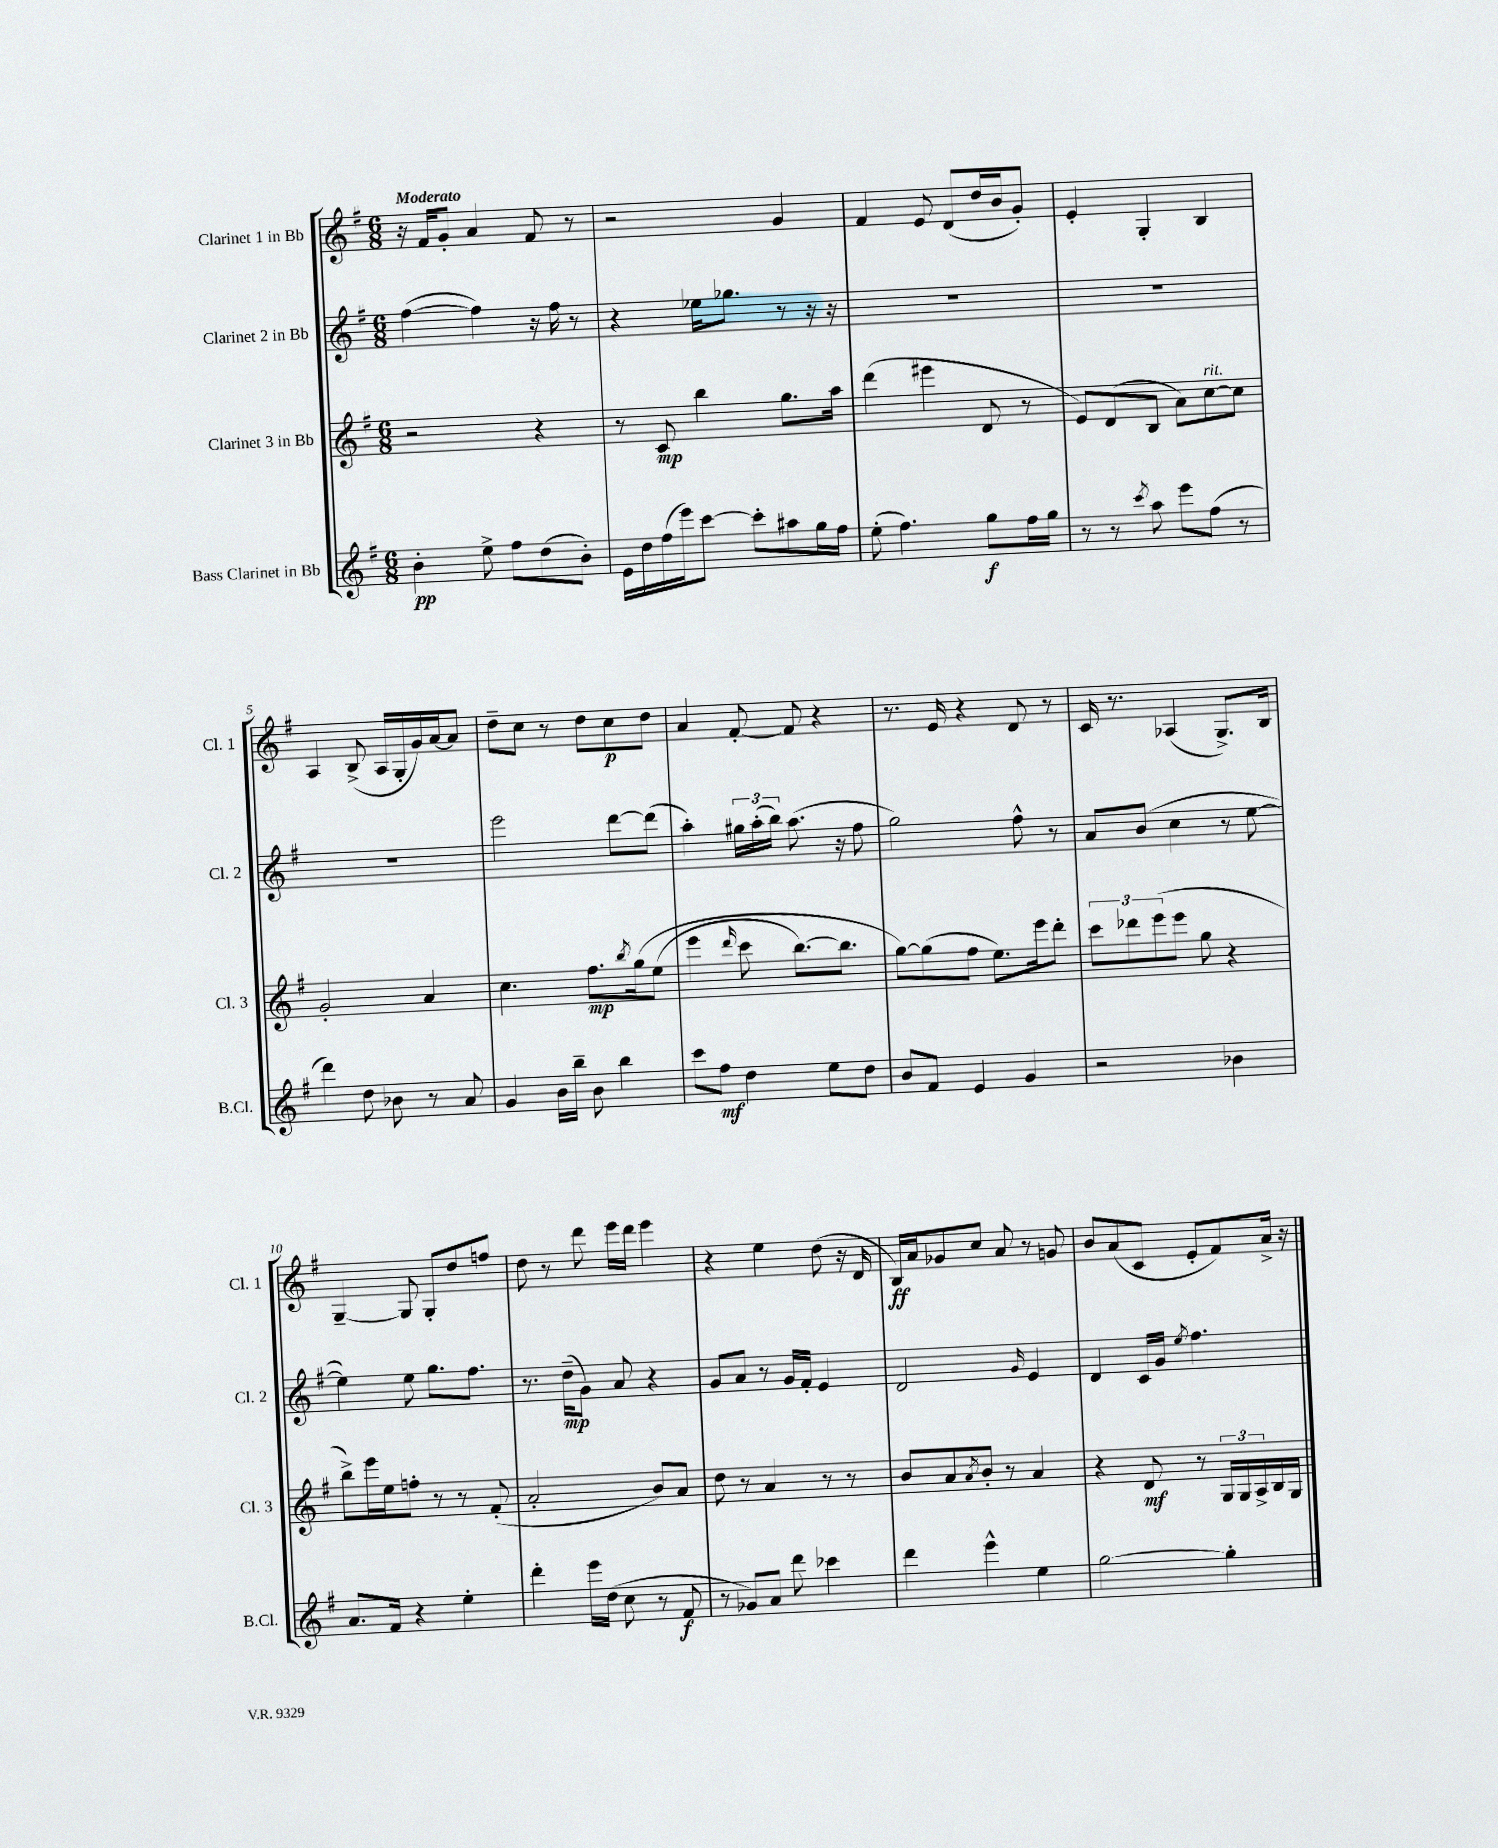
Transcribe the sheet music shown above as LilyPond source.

<<
\new StaffGroup <<
\new Staff = "s0" \with { instrumentName = "Clarinet 1 in Bb" shortInstrumentName = "Cl. 1" } {
    \clef treble \key g \major \numericTimeSignature \time 6/8 \tempo "Moderato"
    r16 fis'16 g'8-. a'4 fis'8 r8 |
    r2 g'4 |
    fis'4 e'8 d'8( d''16 b'16 g'8-.) |
    e'4-. g4-. b4 |
    a4 b8->( a16 g16-. g'16) a'16~ a'8 |
    d''8-- c''8 r8 d''8 c''8\p d''8 |
    a'4 fis'8~-. fis'8 r4 |
    r8. e'16 r4 d'8 r8 |
    c'16 r8. aes4( g8.->) b16 |
    g4~-- g8 g8-. d''8 f''8 |
    d''8 r8 d'''8 e'''16 d'''16 e'''4 |
    r4 e''4 d''8( r16 d'16 |
    b16\ff) a'16 ges'8 c''8 a'8 r8 g'8 |
    b'8 a'8( c'8 e'8-. fis'8) a'16-> r16 \bar "|." |
}
\new Staff = "s1" \with { instrumentName = "Clarinet 2 in Bb" shortInstrumentName = "Cl. 2" } {
    \clef treble \key g \major \numericTimeSignature \time 6/8
    fis''4~( fis''4) r16 fis''16 r8 |
    r4 ees''16 ges''8. r8 r16 r16 |
    R2. |
    R2. |
    R2. |
    e'''2 d'''8~ d'''8( |
    a''4-.) \tuplet 3/2 { gis''16 a''16-.( b''16) } a''8.( r16 fis''8 |
    g''2) fis''8-^ r8 |
    a'8 b'8( c''4 r8 e''8~ |
    e''4) e''8 g''8. fis''8. |
    r8. d''16--\mp( g'8) a'8 r4 |
    g'8 a'8 r8 g'16 fis'16-. e'4 |
    d'2 \grace { g'16 } e'4 |
    d'4 c'16 g'16 \acciaccatura { e''8 } fis''4. \bar "|." |
}
\new Staff = "s2" \with { instrumentName = "Clarinet 3 in Bb" shortInstrumentName = "Cl. 3" } {
    \clef treble \key g \major \numericTimeSignature \time 6/8
    r2 r4 |
    r8 c'8\mp b''4 g''8. a''16 |
    d'''4( eis'''4 d'8 r8 |
    e'8) d'8( b8 a'8) c''8~^\markup { \italic "rit." } c''8 |
    g'2-. a'4 |
    c''4. fis''8.\mp \acciaccatura { b''8 } g''16\( e''8( |
    e'''4 \grace { d'''16 } c'''8 b''8.~) b''8. |
    g''8~\) g''8( fis''8 e''8.) e'''16 d'''8-. |
    \tuplet 3/2 { c'''8 des'''8 e'''8( } e'''8 g''8 r4 |
    b''8->) e'''16 e''16 f''8-. r8 r8 fis'8-.( |
    a'2-. b'8) a'8 |
    d''8 r8 a'4 r8 r8 |
    b'8 a'8 \acciaccatura { a'8 } b'8-. r8 a'4 |
    r4 d'8\mf r8 \tuplet 3/2 { g16 g16 a16-> } b16 g16 \bar "|." |
}
\new Staff = "s3" \with { instrumentName = "Bass Clarinet in Bb" shortInstrumentName = "B.Cl." } {
    \clef treble \key g \major \numericTimeSignature \time 6/8
    b'4-.\pp e''8-> fis''8 d''8( b'8-.) |
    e'16 d''16 fis''16( e'''16) c'''8~ c'''8-. ais''8 g''16 fis''16 |
    e''8-.( fis''4.) g''8\f fis''16 g''16 |
    r8 r8 \acciaccatura { c'''8 } a''8 e'''8 fis''8( r8 |
    d'''4) d''8 bes'8 r8 a'8 |
    g'4 b'16 b''16-- b'8 b''4 |
    c'''8 fis''8\mf d''4 e''8 d''8 |
    b'8 fis'8 e'4 g'4 |
    r2 bes'4 |
    a'8. fis'16 r4 e''4-. |
    d'''4-. e'''16 d''16( c''8 r8 fis'8\f |
    r8 ges'8) a'8 d'''8 ces'''4 |
    d'''4 e'''4-^ e''4 |
    g''2~ g''4-. \bar "|." |
}
>>
>>
